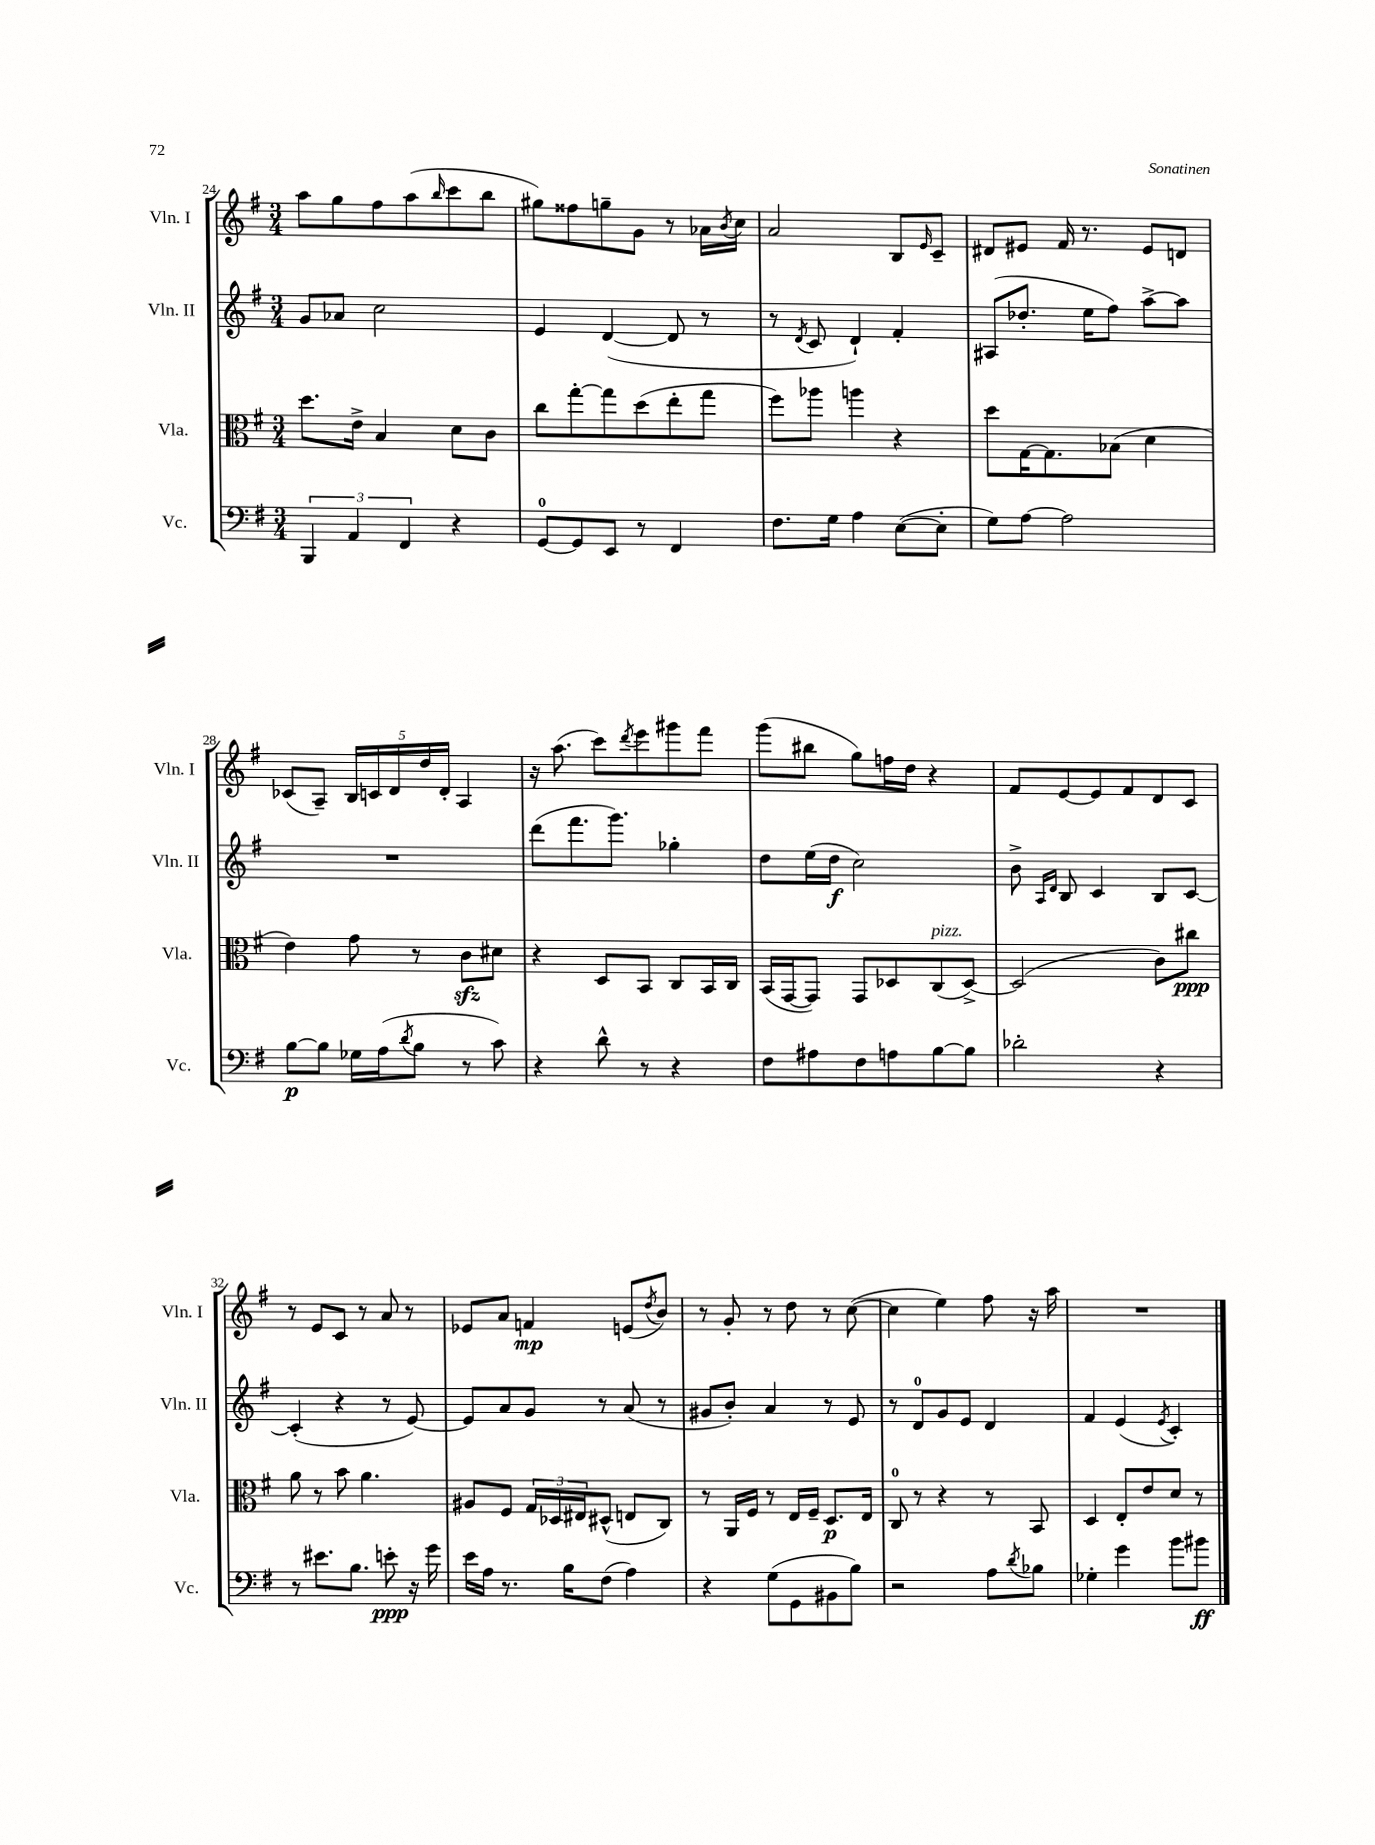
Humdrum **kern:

**kern	**kern	**kern	**kern
*staff4	*staff3	*staff2	*staff1
*clefF4	*clefC3	*clefG2	*clefG2
*k[f#]	*k[f#]	*k[f#]	*k[f#]
*M3/4	*M3/4	*M3/4	*M3/4
6BBB	8.dd	8g	8aa
.	.	8a-	8gg
6AA	.	.	.
.	16e^	.	.
.	4B	2cc	8ff#
6FF#	.	.	.
.	.	.	(8aa
.	.	.	16qqbb
4r	8d	.	8ccc
.	8c	.	8bb
=	=	=	=
[8GG	8cc	4e	8gg#)
8GG]	[8gg'	.	8ff##
8EE	8gg]	([4d	8gg~
8r	(8dd	.	8g
4FF#	8ee'	8d]	8r
.	8gg	8r	16a-
.	.	.	8qb
.	.	.	16cc
=	=	=	=
8.F#	8ff#)	8r	2a
.	.	8qd	.
.	8aa-	8c	.
16G	.	.	.
4A	4aa	4d`)	.
([8E	4r	4f#'	8B
.	.	.	16qqe
8E']	.	.	8c~
=	=	=	=
8G)	8dd	(8A#	8d#
[8A	[16G	8.dd-'	8e#
.	8.G]	.	.
2A]	.	.	16f#
.	.	16ee	8.r
.	(8B-	8ff#)	.
.	4d	[8aa^	8e#
.	.	8aa]	8d
=	=	=	=
[8B	4e)	2.r	(8c-
8B]	.	.	8A~)
16G-	8g	.	20B
.	.	.	20c
(16A	.	.	.
.	.	.	20d
8qd	.	.	.
8B	8r	.	.
.	.	.	20dd
.	.	.	20d'
8r	8c	.	4A
8c)	8d#	.	.
=	=	=	=
4r	4r	(8ddd	16r
.	.	.	(8.aa
.	.	8.fff#	.
8d^^	8D	.	8ccc)
.	.	8.ggg)	.
.	.	.	8qddd
8r	8BB	.	8eee
4r	8C	4gg-'	8ggg#
.	16BB	.	8fff#
.	16C	.	.
=	=	=	=
8F#	(16BB	8dd	(8ggg
.	[16GG	.	.
8A#	8GG])	(16ee	8bb#
.	.	16dd	.
8F#	8GG	2cc)	8gg)
8A	8D-	.	16ff
.	.	.	16dd
[8B	(8C	.	4r
8B]	[8D-^)	.	.
=	=	=	=
2d-'	(2D-]	8b^	8f#
.	.	16qqA	.
.	.	16qqd	.
.	.	8B	[8e
.	.	4c	8e]
.	.	.	8f#
4r	8c)	8B	8d
.	8cc#	[8c	8c
=	=	=	=
8r	8a	(4c']	8r
8.e#	8r	.	8e
.	8b	4r	8c
8.B	.	.	.
.	4.a	.	8r
8e'	.	8r	8a
16r	.	[8e)	8r
16g	.	.	.
=	=	=	=
16e	8A#	8e]	8e-
16A	.	.	.
8.r	8F#	8a	8a
.	24G	8g	4f
.	24D-	.	.
16B	.	.	.
.	24E#	.	.
(8F#	(8D#^^	8r	.
4A)	8E	(8a	(8e
.	.	.	8qdd
.	8C)	8r	8b)
=	=	=	=
4r	8r	8g#	8r
.	16AA	8b')	8g'
.	16F#	.	.
(8G	8r	4a	8r
8GG	16E	.	8dd
.	16F#~	.	.
8BB#	8.D	8r	8r
8B)	.	8e	([8cc
.	16E	.	.
=	=	=	=
2r	8C	8r	4cc]
.	8r	8d	.
.	4r	8g	4ee)
.	.	8e	.
8A	8r	4d	8ff#
8qd	.	.	.
8B-	8BB	.	16r
.	.	.	16aa
=	=	=	=
4G-'	4D	4f#	2.r
4g	8E'	(4e	.
.	8e	.	.
.	.	8qe	.
8b	8d	4c')	.
8b#	8r	.	.
==	==	==	==
*-	*-	*-	*-
